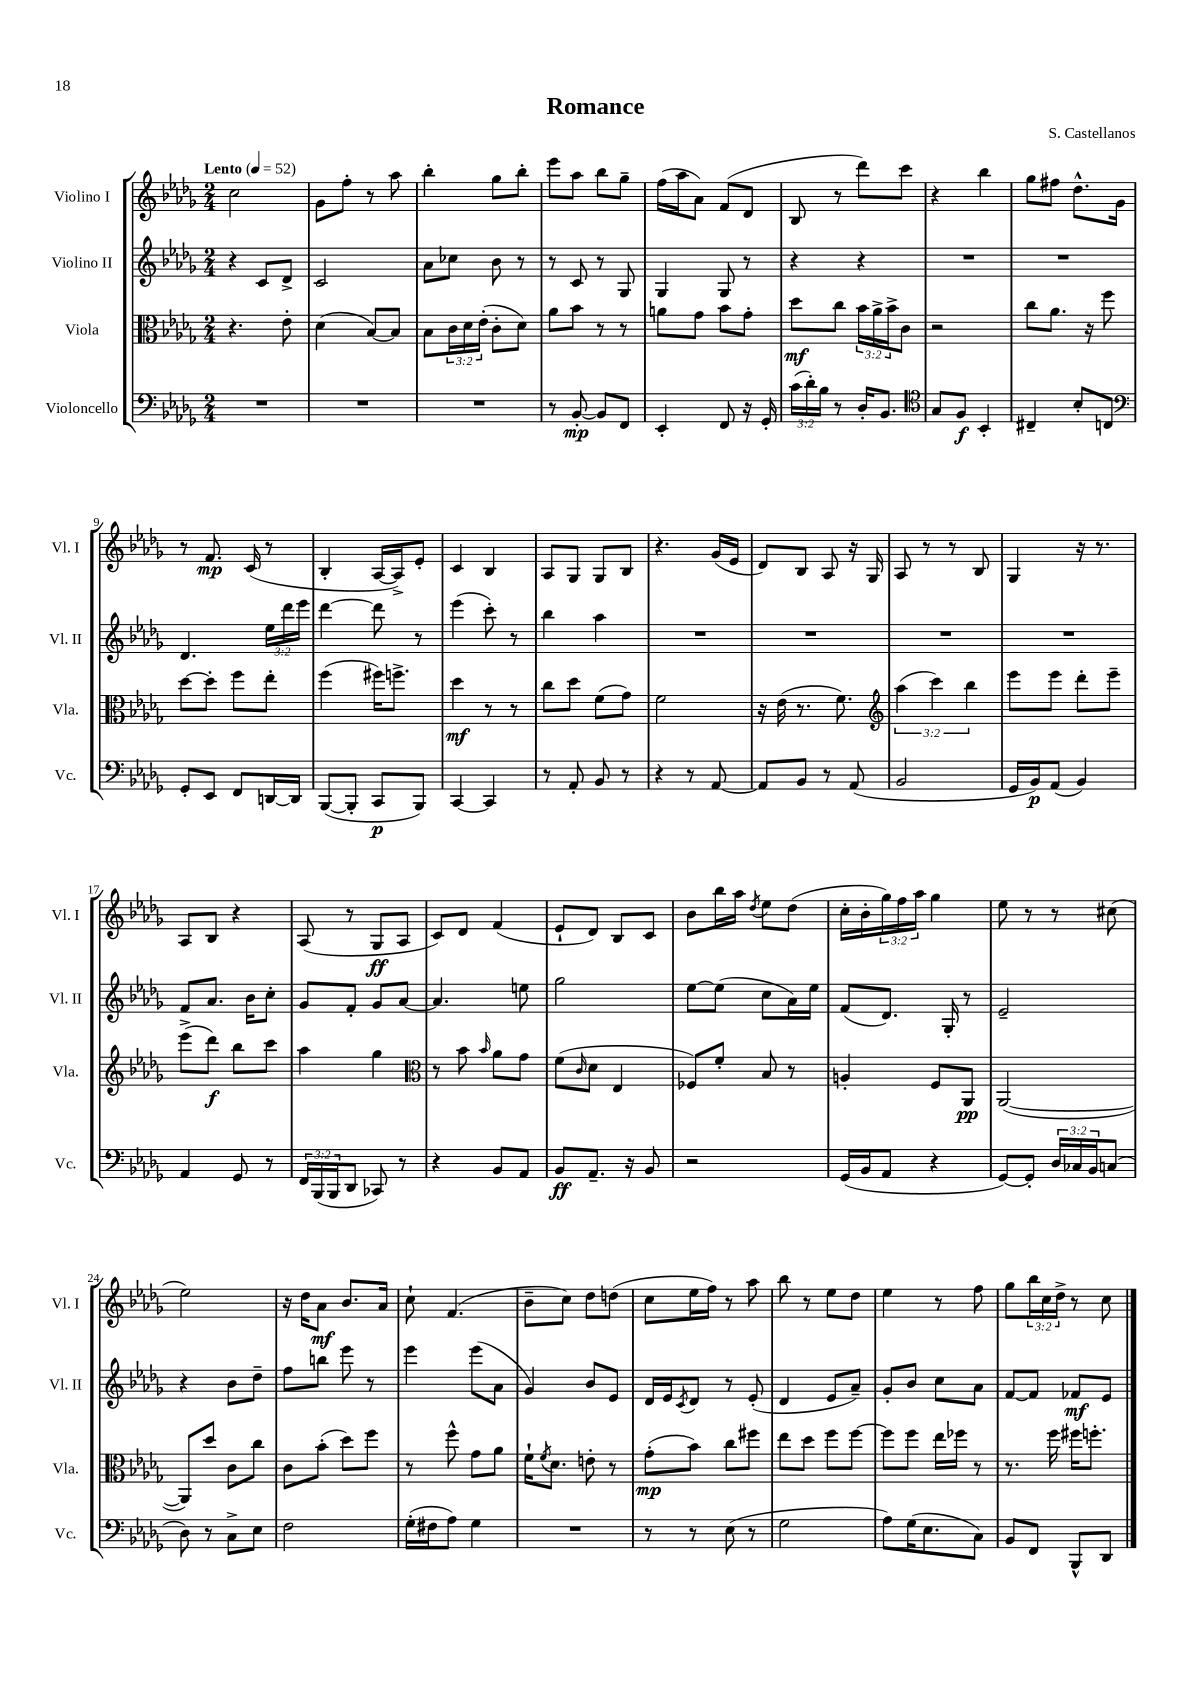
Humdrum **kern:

**kern	**dynam	**kern	**dynam	**kern	**dynam	**kern	**dynam
*part4	*part4	*part3	*part3	*part2	*part2	*part1	*part1
*staff4	*staff4	*staff3	*staff3	*staff2	*staff2	*staff1	*staff1
*I"Violoncello	*	*I"Viola	*	*I"Violino II	*	*I"Violino I	*
*I'Vc.	*	*I'Vla.	*	*I'Vl. II	*	*I'Vl. I	*
*clefF4	*	*clefC3	*	*clefG2	*	*clefG2	*
*k[b-e-a-d-g-]	*	*k[b-e-a-d-g-]	*	*k[b-e-a-d-g-]	*	*k[b-e-a-d-g-]	*
*M2/4	*	*M2/4	*	*M2/4	*	*M2/4	*
*MM52	*	*MM52	*	*MM52	*	*MM52	*
=1	=1	=1	=1	=1	=1	=1	=1
!	!	!	!	!	!	!LO:TX:a:B:t=Lento	!
2r	.	4.r	.	4r	.	2cc\	.
.	.	.	.	8c/L	.	.	.
.	.	8e-'\	.	8d-^/J	.	.	.
=2	=2	=2	=2	=2	=2	=2	=2
2r	.	(4d-\	.	2c/	.	8g-\L	.
.	.	.	.	.	.	8ff'\J	.
.	.	[8B-/L)	.	.	.	8r	.
.	.	8B-/J]	.	.	.	8aa-\	.
=3	=3	=3	=3	=3	=3	=3	=3
2r	.	8B-\L	.	8a-\L	.	4bb-'\	.
.	.	24c\L	.	8cc-X\J	.	.	.
.	.	24d-\	.	.	.	.	.
.	.	(24e-'\JJ	.	.	.	.	.
.	.	8c'\L	.	8b-\	.	8gg-\L	.
.	.	8d-\J)	.	8r	.	8bb-'\J	.
=4	=4	=4	=4	=4	=4	=4	=4
8r	.	8a-\L	.	8r	.	8eee-\L	.
[8BB-'/	mp	8b-\J	.	8c/	.	8aa-\J	.
8BB-/L]	.	8r	.	8r	.	8bb-\L	.
8FF/J	.	8r	.	8G-/	.	8gg-~\J	.
=5	=5	=5	=5	=5	=5	=5	=5
4EE-'/	.	8an\L	.	4G-/	.	(16ff\LL	.
.	.	.	.	.	.	16aa-\J	.
.	.	8g-\J	.	.	.	8a-\J)	.
8FF/	.	8b-\L	.	8G-/	.	(8f/L	.
16r	.	8g-'\J	.	8r	.	8d-/J	.
16GG-'/	.	.	.	.	.	.	.
=6	=6	=6	=6	=6	=6	=6	=6
(24c\LL	.	8dd-\L	mf	4r	.	8B-/	.
24d-'\)	.	.	.	.	.	.	.
24B-\JJ	.	.	.	.	.	.	.
8r	.	8cc\J	.	.	.	8r	.
16D-'/KL	.	24b-\LL	.	4r	.	8ddd-\L)	.
.	.	24a-^\	.	.	.	.	.
8.BB-/J	.	.	.	.	.	.	.
.	.	24b-^\J	.	.	.	.	.
.	.	8c\J	.	.	.	8ccc\J	.
=7	=7	=7	=7	=7	=7	=7	=7
*clefC4	*	*	*	*	*	*	*
8G-/L	.	2r	.	2r	.	4r	.
8F/J	f	.	.	.	.	.	.
4BB-'/	.	.	.	.	.	4bb-\	.
=8	=8	=8	=8	=8	=8	=8	=8
4C#X~/	.	8cc\L	.	2r	.	8gg-\L	.
.	.	8.a-\J	.	.	.	8ff#X\J	.
8B-'/L	.	.	.	.	.	8.dd-^^\L	.
.	.	16r	.	.	.	.	.
8Cn/J	.	8ff\	.	.	.	.	.
.	.	.	.	.	.	16g-\Jk	.
!!LO:LB:g=z
=9	=9	=9	=9	=9	=9	=9	=9
*clefF4	*	*	*	*	*	*	*
8GG-'/L	.	[8dd-\L	.	4.d-/	.	8r	.
8EE-/J	.	8dd-'\J]	.	.	.	8.f/	mp
8FF/L	.	8ff\L	.	.	.	.	.
.	.	.	.	.	.	(16c/	.
[16DDn/L	.	8ee-'\J	.	24ee-\LL	.	8r	.
.	.	.	.	24ddd-\	.	.	.
16DD/JJ]	.	.	.	.	.	.	.
.	.	.	.	24eee-\JJ	.	.	.
=10	=10	=10	=10	=10	=10	=10	=10
([8BBB-/L	.	(4ff\	.	[4ddd-\	.	4B-'/	.
8BBB-'/J]	.	.	.	.	.	.	.
8CC/L	p	16ff#X\KL)	.	8ddd-\]	.	[16A-/LL	.
.	.	8.ffn^\J	.	.	.	16A-^/J])	.
8BBB-/J)	.	.	.	8r	.	8e-'/J	.
=11	=11	=11	=11	=11	=11	=11	=11
[4CC/	.	4dd-\	mf	(4eee-\	.	4c/	.
4CC/]	.	8r	.	8ccc'\)	.	4B-/	.
.	.	8r	.	8r	.	.	.
=12	=12	=12	=12	=12	=12	=12	=12
8r	.	8cc\L	.	4bb-\	.	8A-/L	.
8AA-'/	.	8dd-\J	.	.	.	8G-/J	.
8BB-/	.	(8f\L	.	4aa-\	.	8G-/L	.
8r	.	8g-\J)	.	.	.	8B-/J	.
=13	=13	=13	=13	=13	=13	=13	=13
4r	.	2f\	.	2r	.	4.r	.
8r	.	.	.	.	.	.	.
[8AA-/	.	.	.	.	.	(16g-/LL	.
.	.	.	.	.	.	16e-/JJ	.
=14	=14	=14	=14	=14	=14	=14	=14
8AA-/L]	.	16r	.	2r	.	8d-/L)	.
.	.	(16e-\	.	.	.	.	.
8BB-/J	.	8.r	.	.	.	8B-/J	.
8r	.	.	.	.	.	8A-/	.
.	.	8.f\)	.	.	.	.	.
(8AA-/	.	.	.	.	.	16r	.
.	.	.	.	.	.	16G-/	.
=15	=15	=15	=15	=15	=15	=15	=15
*	*	*clefG2	*	*	*	*	*
2BB-/	.	(6aa-\	.	2r	.	8A-/	.
.	.	.	.	.	.	8r	.
.	.	6ccc\)	.	.	.	.	.
.	.	.	.	.	.	8r	.
.	.	6bb-\	.	.	.	.	.
.	.	.	.	.	.	8B-/	.
=16	=16	=16	=16	=16	=16	=16	=16
16GG-/LL	.	8eee-\L	.	2r	.	4G-/	.
16BB-/J)	p	.	.	.	.	.	.
(8AA-/J	.	8eee-\J	.	.	.	.	.
4BB-/)	.	8ddd-'\L	.	.	.	16r	.
.	.	.	.	.	.	8.r	.
.	.	8eee-~\J	.	.	.	.	.
!!LO:LB:g=z
=17	=17	=17	=17	=17	=17	=17	=17
4AA-/	.	(8eee-^\L	.	8f/L	.	8A-/L	.
.	.	8ddd-\J)	f	8.a-/J	.	8B-/J	.
8GG-/	.	8bb-\L	.	.	.	4r	.
.	.	.	.	16b-\KL	.	.	.
8r	.	8ccc\J	.	8cc'\J	.	.	.
=18	=18	=18	=18	=18	=18	=18	=18
24FF/LL	.	4aa-\	.	8g-/L	.	(8A-/	.
(24BBB-/	.	.	.	.	.	.	.
24BBB-/J	.	.	.	.	.	.	.
8DD-/J	.	.	.	8f'/J	.	8r	.
8CC-X/)	.	4gg-\	.	8g-/L	.	8G-/L	ff
8r	.	.	.	[8a-/J	.	8A-/J	.
=19	=19	=19	=19	=19	=19	=19	=19
*	*	*clefC3	*	*	*	*	*
4r	.	8r	.	4.a-/]	.	8c/L)	.
.	.	8b-\	.	.	.	8d-/J	.
.	.	16qqb-/	.	.	.	.	.
8BB-/L	.	8a-\L	.	.	.	(4f/	.
8AA-/J	.	8g-\J	.	8een\	.	.	.
=20	=20	=20	=20	=20	=20	=20	=20
8BB-/L	ff	(8f\L	.	2gg-\	.	8e-`/L	.
.	.	16qqc/	.	.	.	.	.
8.AA-~/J	.	8d-\J	.	.	.	8d-/J)	.
.	.	4E-/	.	.	.	8B-/L	.
16r	.	.	.	.	.	.	.
8BB-/	.	.	.	.	.	8c/J	.
=21	=21	=21	=21	=21	=21	=21	=21
2r	.	8F-X/L)	.	[8ee-\L	.	8b-\L	.
.	.	8f'/J	.	(8ee-\J]	.	16bb-\L	.
.	.	.	.	.	.	16aa-\JJ	.
.	.	.	.	.	.	8qdd-/	.
.	.	8B-/	.	8cc\L	.	8ee-\L	.
.	.	8r	.	16a-\L)	.	(8dd-\J	.
.	.	.	.	16ee-\JJ	.	.	.
=22	=22	=22	=22	=22	=22	=22	=22
(16GG-/LL	.	4An'/	.	(8f/L	.	16cc'\LL	.
16BB-/J	.	.	.	.	.	16b-'\	.
8AA-/J	.	.	.	8.d-/J)	.	24gg-\)	.
.	.	.	.	.	.	24ff\	.
.	.	.	.	.	.	24aa-\JJ	.
4r	.	8F/L	.	.	.	4gg-\	.
.	.	.	.	16G-'/	.	.	.
.	.	8AA-/J	pp	8r	.	.	.
=23	=23	=23	=23	=23	=23	=23	=23
[8GG-/L)	.	([2AA-/	.	2e-~/	.	8ee-\	.
8GG-'/J]	.	.	.	.	.	8r	.
24D-/LL	.	.	.	.	.	8r	.
24C-X/	.	.	.	.	.	.	.
24BB-/J	.	.	.	.	.	.	.
(8Cn/J	.	.	.	.	.	(8cc#X\	.
!!LO:LB:g=z
=24	=24	=24	=24	=24	=24	=24	=24
8D-\)	.	8AA-/L])	.	4r	.	2ee-\)	.
8r	.	8dd-/J	.	.	.	.	.
8C^\L	.	8c\L	.	8b-\L	.	.	.
8E-\J	.	8cc\J	.	8dd-~\J	.	.	.
=25	=25	=25	=25	=25	=25	=25	=25
2F\	.	8c\L	.	8ff\L	.	16r	.
.	.	.	.	.	.	16dd-\KL	.
.	.	(8b-'\J	.	8bbn\J	.	8a-\J	mf
.	.	8dd-\L)	.	8eee-\	.	8.b-/L	.
.	.	8ff\J	.	8r	.	.	.
.	.	.	.	.	.	16a-/Jk	.
=26	=26	=26	=26	=26	=26	=26	=26
(16G-'\LL	.	8r	.	4eee-\	.	8cc`\	.
16F#X\J	.	.	.	.	.	.	.
8A-\J)	.	8ff^^\	.	.	.	(4.f/	.
4G-\	.	8g-\L	.	(8eee-\L	.	.	.
.	.	8a-\J	.	8a-\J	.	.	.
=27	=27	=27	=27	=27	=27	=27	=27
2r	.	16f`\KL	.	4g-/)	.	8b-~\L	.
.	.	8qf/	.	.	.	.	.
.	.	8.d-\J	.	.	.	.	.
.	.	.	.	.	.	8cc\J)	.
.	.	8en'\	.	8b-/L	.	8dd-\L	.
.	.	8r	.	8e-/J	.	(8ddn\J	.
=28	=28	=28	=28	=28	=28	=28	=28
8r	.	(8g-'\L	mp	16d-/LL	.	8cc\L	.
.	.	.	.	16e-/J	.	.	.
.	.	.	.	8qc/	.	.	.
8r	.	8b-\J)	.	8d-/J	.	16ee-\L	.
.	.	.	.	.	.	16ff\JJ)	.
(8E-\	.	8cc\L	.	8r	.	8r	.
8r	.	8ff#X\J	.	(8e-'/	.	8aa-\	.
=29	=29	=29	=29	=29	=29	=29	=29
2G-\	.	8ee-\L	.	4d-/	.	8bb-\	.
.	.	8dd-\J	.	.	.	8r	.
.	.	8ff\L	.	8e-/L	.	8ee-\L	.
.	.	[8ff\J	.	8a-~/J)	.	8dd-\J	.
=30	=30	=30	=30	=30	=30	=30	=30
8A-\L)	.	8ff\L]	.	8g-'/L	.	4ee-\	.
(16G-\K	.	8ff\J	.	8b-/J	.	.	.
8.E-\	.	.	.	.	.	.	.
.	.	16ee-\LL	.	8cc\L	.	8r	.
.	.	16ff-X\JJ	.	.	.	.	.
8C\J)	.	8r	.	8a-\J	.	8ff\	.
=31	=31	=31	=31	=31	=31	=31	=31
8BB-/L	.	8.r	.	[8f/L	.	8gg-\L	.
8FF/J	.	.	.	8f/J]	.	24bb-\L	.
.	.	.	.	.	.	24cc\	.
.	.	16ff\	.	.	.	.	.
.	.	.	.	.	.	24dd-^\JJ	.
8BBB-^^/L	.	16ff#X\KL	.	8f-X/L	mf	8r	.
.	.	8.ffn'\J	.	.	.	.	.
8DD-/J	.	.	.	8e-/J	.	8cc\	.
==	==	==	==	==	==	==	==
*-	*-	*-	*-	*-	*-	*-	*-
